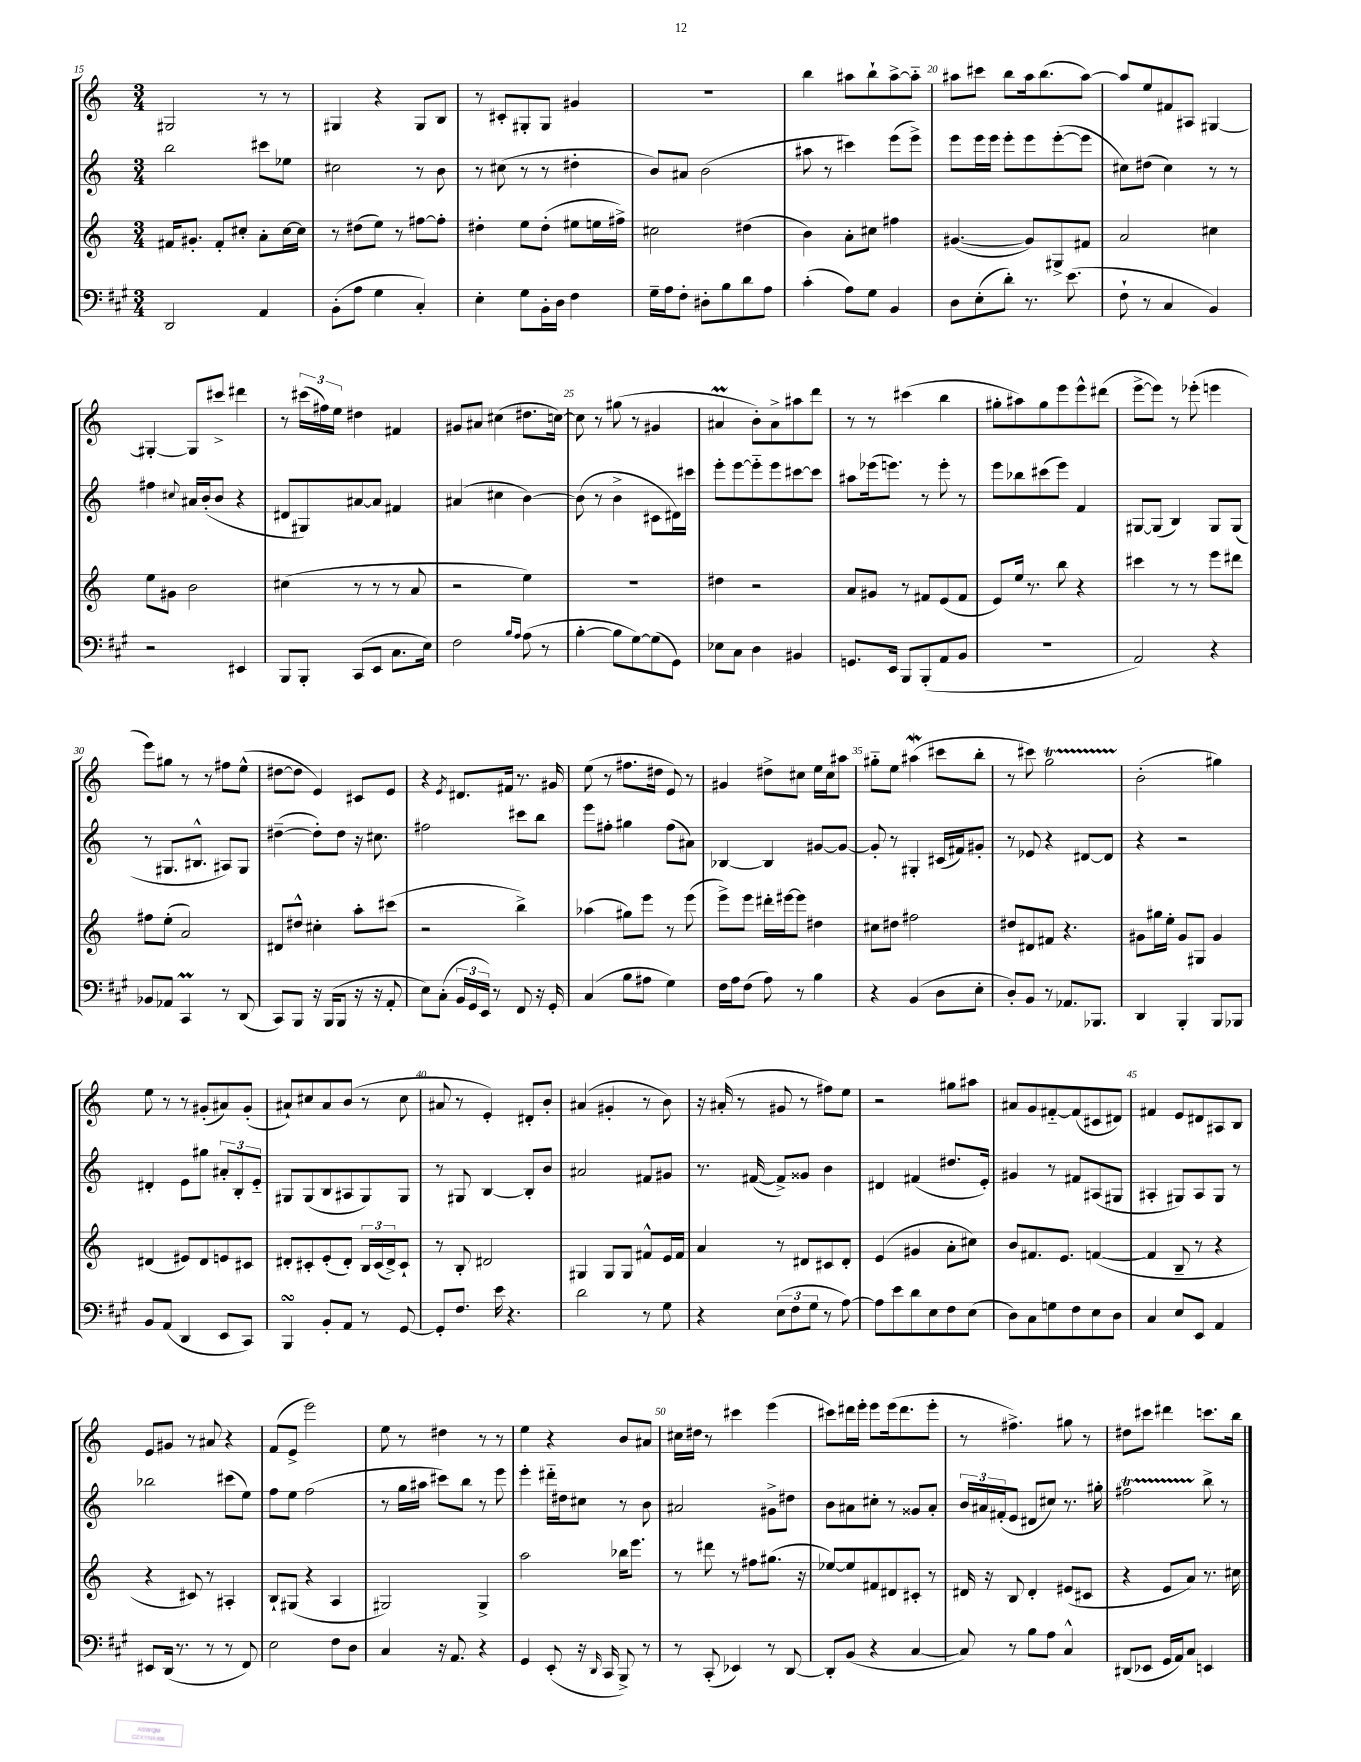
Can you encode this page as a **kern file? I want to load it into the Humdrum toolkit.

**kern	**kern	**kern	**kern
*staff4	*staff3	*staff2	*staff1
*clefF4	*clefG2	*clefG2	*clefG2
*k[f#c#g#]	*k[]	*k[]	*k[]
*M3/4	*M3/4	*M3/4	*M3/4
2DD	16f#	2bb	2G#
.	8.g#'	.	.
.	8f#'	.	.
.	8cc#'	.	.
4AA	8a'	8ccc#	8r
.	[16cc#	8ee-	8r
.	16cc#]	.	.
=	=	=	=
(8BB'	8r	2cc#	4G#
8A	(8dd#	.	.
4G#	8ee)	.	4r
.	8r	.	.
4C#')	[8ff#	8r	8G#
.	8ff#']	8b	8B
=	=	=	=
4E'	4dd#'	8r	8r
.	.	(8cc#	8c#'
8G#	8ee	8r	8G#'
16BB'	(8dd#'	8r	8G#
16D	.	.	.
4F#	8ee#	4dd#'	4g#
.	16ee	.	.
.	16ff#^)	.	.
=	=	=	=
16G#~	2cc#	8b)	2.r
16A	.	.	.
8F#'	.	8a#	.
8D#'	.	(2b	.
8B	.	.	.
8d	(4dd#	.	.
8A	.	.	.
=	=	=	=
(4c#'	4b)	8aa#	4bb
.	.	8r	.
8A)	8a'	4ccc#)	8aa#
8G#	8cc#	.	8bb`
4BB	4ff#	(8eee	[8aa#^
.	.	8eee^)	8aa#'~]
=	=	=	=
8D	([4.g#	8eee	8aa#
(8E'	.	16eee	8ccc#
.	.	16eee	.
8d')	.	8eee'	8bb
8.r	8g#])	8eee	16aa#
.	.	.	(8.bb
.	8G#^	([8eee'	.
(8.e	.	.	.
.	8f#	8eee]	[8aa#)
=	=	=	=
8F#`	2a	8cc#)	8aa#]
8r	.	(8dd#	8ee
4C#	.	4cc#)	8f#
.	.	.	8A#
4BB)	4cc#	8r	[4G#
.	.	8r	.
=	=	=	=
2r	8ee	4ff#	4G#'_
.	8g#	.	.
.	.	8qqcc#	.
.	2b	16a#	8G#]
.	.	(16b'	.
.	.	8b	8ccc#^
4EE#	.	4r	4ddd#
=	=	=	=
8BBB	(4cc#	8d#	8r
8BBB'	.	8G#)	(24ccc#
.	.	.	24ff#)
.	.	.	24ee
(8CC#	8r	[8a#	4dd#
8EE	8r	8a#]	.
8.C#	8r	4f#	4f#
.	8a	.	.
16E)	.	.	.
=	=	=	=
2F#	2r	(4a#	8g#
.	.	.	8a#
.	.	4cc#	(4cc#
16qqB	.	.	.
16qqA	.	.	.
(8A	4ee)	[4b)	8.dd#
8r	.	.	.
.	.	.	[16cc)
=	=	=	=
[4B'	2.r	(8b]	8cc]
.	.	8r	8r
8B]	.	4b^	(8gg#
[8G#)	.	.	8r
(8G#]	.	8c#	4g#
8GG#)	.	16d#)	.
.	.	16ccc#	.
=	=	=	=
8E-	4dd#	8eee'	4a#
8C#	.	[8eee	.
4D	2r	8eee'~]	8b')
.	.	8eee	8a#^
4BB#	.	[8ccc#	8aa#
.	.	8ccc#]	8ddd
=	=	=	=
8.GG	8a	8aa#	8r
.	8g#	(16eee-	8r
16EE	.	8.eee)	.
8BBB	8r	.	(4ccc#
(8BBB'	8f#	8r	.
8AA	(8e	8eee'	4bb
8BB	8f#	8r	.
=	=	=	=
2.r	8e)	8eee	8gg#'
.	16ee	8bb-	8aa#)
.	8.r	.	.
.	.	(8ccc#	8gg#
.	8bb	8eee)	8eee
.	4r	4f	8eee^^
.	.	.	(8ddd#
=	=	=	=
2AA)	4ccc#	[8G#	[8eee^
.	.	(8G#]	8eee])
.	8r	4B)	8r
.	8r	.	(8eee-'
4r	8eee	8G#	4eee
.	8ddd#	(8G#	.
=	=	=	=
8BB-	8ff#	8r	8eee)
8AA-	(8ee'	8.G#	8gg#
4CC#	2a)	.	8r
.	.	8.B#^^	.
.	.	.	8r
8r	.	8A#)	8ff#
(8DD	.	8G#	(8ee^^
=	=	=	=
8CC#)	8d#	([4dd#~	[8dd#
8BBB	8dd#^^	.	8dd#]
16r	4cc#'	8dd#'])	4e)
(16BBB	.	.	.
8BBB	.	8dd#	.
16r	8aa'	16r	8c#
16r	.	8.cc#	.
8AA'	(8ccc#	.	8e
=	=	=	=
8E)	2r	2ff#	4r
(8C#'	.	.	.
.	.	.	8qe
24BB	.	.	8.d#
24GG#	.	.	.
24EE)	.	.	.
8r	.	.	.
.	.	.	16f#
8FF#	4bb^)	8ccc#	8.r
16r	.	8bb	.
16GG#'	.	.	16g#
=	=	=	=
(4C#	(4aa-	8eee	(8ee
.	.	8ff#'	8r
8B	8gg#)	4gg#	8.ff#
8A#	8eee	.	.
.	.	.	16dd#
4G#)	8r	(8ff#	8e)
.	(8eee	8a#)	8r
=	=	=	=
16F#	8eee^)	[4B-	4g#
16A	.	.	.
(8F#	8eee	.	.
8A)	16ddd#'	4B-]	8dd#^
.	[16eee#	.	.
8r	8eee#]	.	8cc#
4B	4dd#	[8g#	16ee
.	.	.	16cc#
.	.	8g#_	8aa#
=	=	=	=
4r	8cc#	8g#']	8gg#'~
.	8dd#	8r	8ee
(4BB	2ff#	4G#'	(4aa#
8D	.	(16c#	8ccc#
.	.	16f#)	.
8E'	.	8g#'	8bb'
=	=	=	=
8D')	8dd#	8r	8r
8BB	8d#	8e-	8ccc#)
8r	8f#	4r	2gg
8.AA-	4.r	.	.
.	.	[8d#	.
8.BBB-	.	.	.
.	.	8d#]	.
=	=	=	=
4DD	8g#	4r	(2b'
.	16gg#	.	.
.	16ee'	.	.
4BBB'	8g#	2r	.
.	8G#	.	.
8BBB	4g#	.	4gg#)
8BBB-	.	.	.
=	=	=	=
8BB	(4d#	4d#'	8ee
(8AA	.	.	8r
4DD	8e#)	8e	8r
.	8d#	8gg#	(8g#'
8EE	8e	12a#'	8a#)
.	.	12B'	.
8CC#)	8c#	.	(8g#'
.	.	12e'~	.
=	=	=	=
4BBB	8d#'	8G#	8a#`)
.	8c#'	(8G#	8cc#
8BB'	(8e'	8B	8a#
8AA	8d#')	8A#	(8b
8r	24B	8G#)	8r
.	(24c#	.	.
.	24d#^)	.	.
[8GG#	8c#`	8G#	8cc#
=	=	=	=
8GG#']	8r	8r	8a#
8.F#	8B'	8G#	8r
.	2d#	[4B	4e')
16e	.	.	.
4.r	.	.	.
.	.	8B']	8d#'
.	.	8b	8b'
=	=	=	=
2d	4G#	2a#	(4a#
.	8G#	.	4g#'
.	8G#	.	.
8r	8f#^^	8f#	8r
8G#	16e	8g#	8b)
.	16f#	.	.
=	=	=	=
4r	4a	8.r	16r
.	.	.	(16a#'
.	.	.	8r
.	.	([16f#	.
(12E	8r	8f#^])	8g#
12F#	.	.	.
.	8d#	8g##	8r
12G#	.	.	.
8r	8c#	4b	8ff#)
[8A)	8d#'	.	8ee
=	=	=	=
8A]	(4e	4d#	2r
8e	.	.	.
8d	4g#	(4f#	.
8E	.	.	.
8F#	8a'	8.dd#	8gg#
(8E	8cc#)	.	8aa#
.	.	16e')	.
=	=	=	=
8D)	8b	4g#	8a#
8C#	8.f#	.	8g
8G	.	8r	[8f#'~
.	8.e	.	.
8F#	.	8f#	(8f#]
8E	([4f	(8A#	8c#
8D	.	8G#	8d#)
=	=	=	=
4C#	4f]	4A#'	4f#
8E	8B~	8G#)	8e
8EE	8r	8A#	8d#
4AA	4r	8G#	8A#
.	.	8r	8B
=	=	=	=
8EE#	4r	2bb-	8e
(16DD	.	.	8g#
8.r	.	.	.
.	8c#)	.	8r
8r	8r	.	8a#
8r	4A#'	(8ccc#	4r
8FF#)	.	8ee)	.
=	=	=	=
2E	8B`	8ff	(8f
.	(8G#	8ee	8e^
.	4r	(2ff	2eee)
8F#	4A	.	.
8D	.	.	.
=	=	=	=
4C#	2G#)	8r	8ee
.	.	16gg	8r
.	.	16aa#	.
16r	.	8ccc#)	4dd#
8.AA	.	.	.
.	.	8bb	.
4r	4G#^	8r	8r
.	.	8eee	8r
=	=	=	=
4GG#	2aa	4eee'	4ee
(8EE'	.	16ddd#'~	4r
.	.	16dd#	.
16r	.	8cc#	.
16qqDD	.	.	.
16CC#	.	.	.
8BBB^)	16bb-	8r	8b
.	8.eee	.	.
8r	.	8b	8a#
=	=	=	=
8r	8r	2a#	16cc#
.	.	.	16dd#
(8CC#'	8ddd#	.	8r
4EE-)	8r	.	4ccc#
.	8ff#	.	.
8r	(8.gg#	8g#^	(4eee
[8DD	.	8dd#	.
.	16r	.	.
=	=	=	=
8DD']	[8ee-)	8b	8ccc#)
(8BB	8ee-]	8a#	16ddd#
.	.	.	16eee'
4r	8f#	8cc#'	8eee
.	8d#	8r	(16eee
.	.	.	8.ddd#
[4C#	8c#'	8g##	.
.	8r	8a#'	8eee'
=	=	=	=
8C#])	16d#	24b	8r
.	.	24a#	.
.	16r	.	.
.	.	(24f#'	.
8r	8B	8e	4.ff#^)
8B	4d#'	8d#	.
8A	.	8cc#)	.
4C#^^	(8e#	8.r	8gg#
.	8c#	.	8r
.	.	16gg#'	.
=	=	=	=
(8DD#	4r	2ff#	8dd#
8EE-	.	.	8ccc#
16GG#	8e	.	4ddd#
16AA)	.	.	.
8C#	8a)	.	.
4EE	8.r	8bb^	8.ccc
.	.	8r	.
.	16cc#	.	16bb
==	==	==	==
*-	*-	*-	*-
